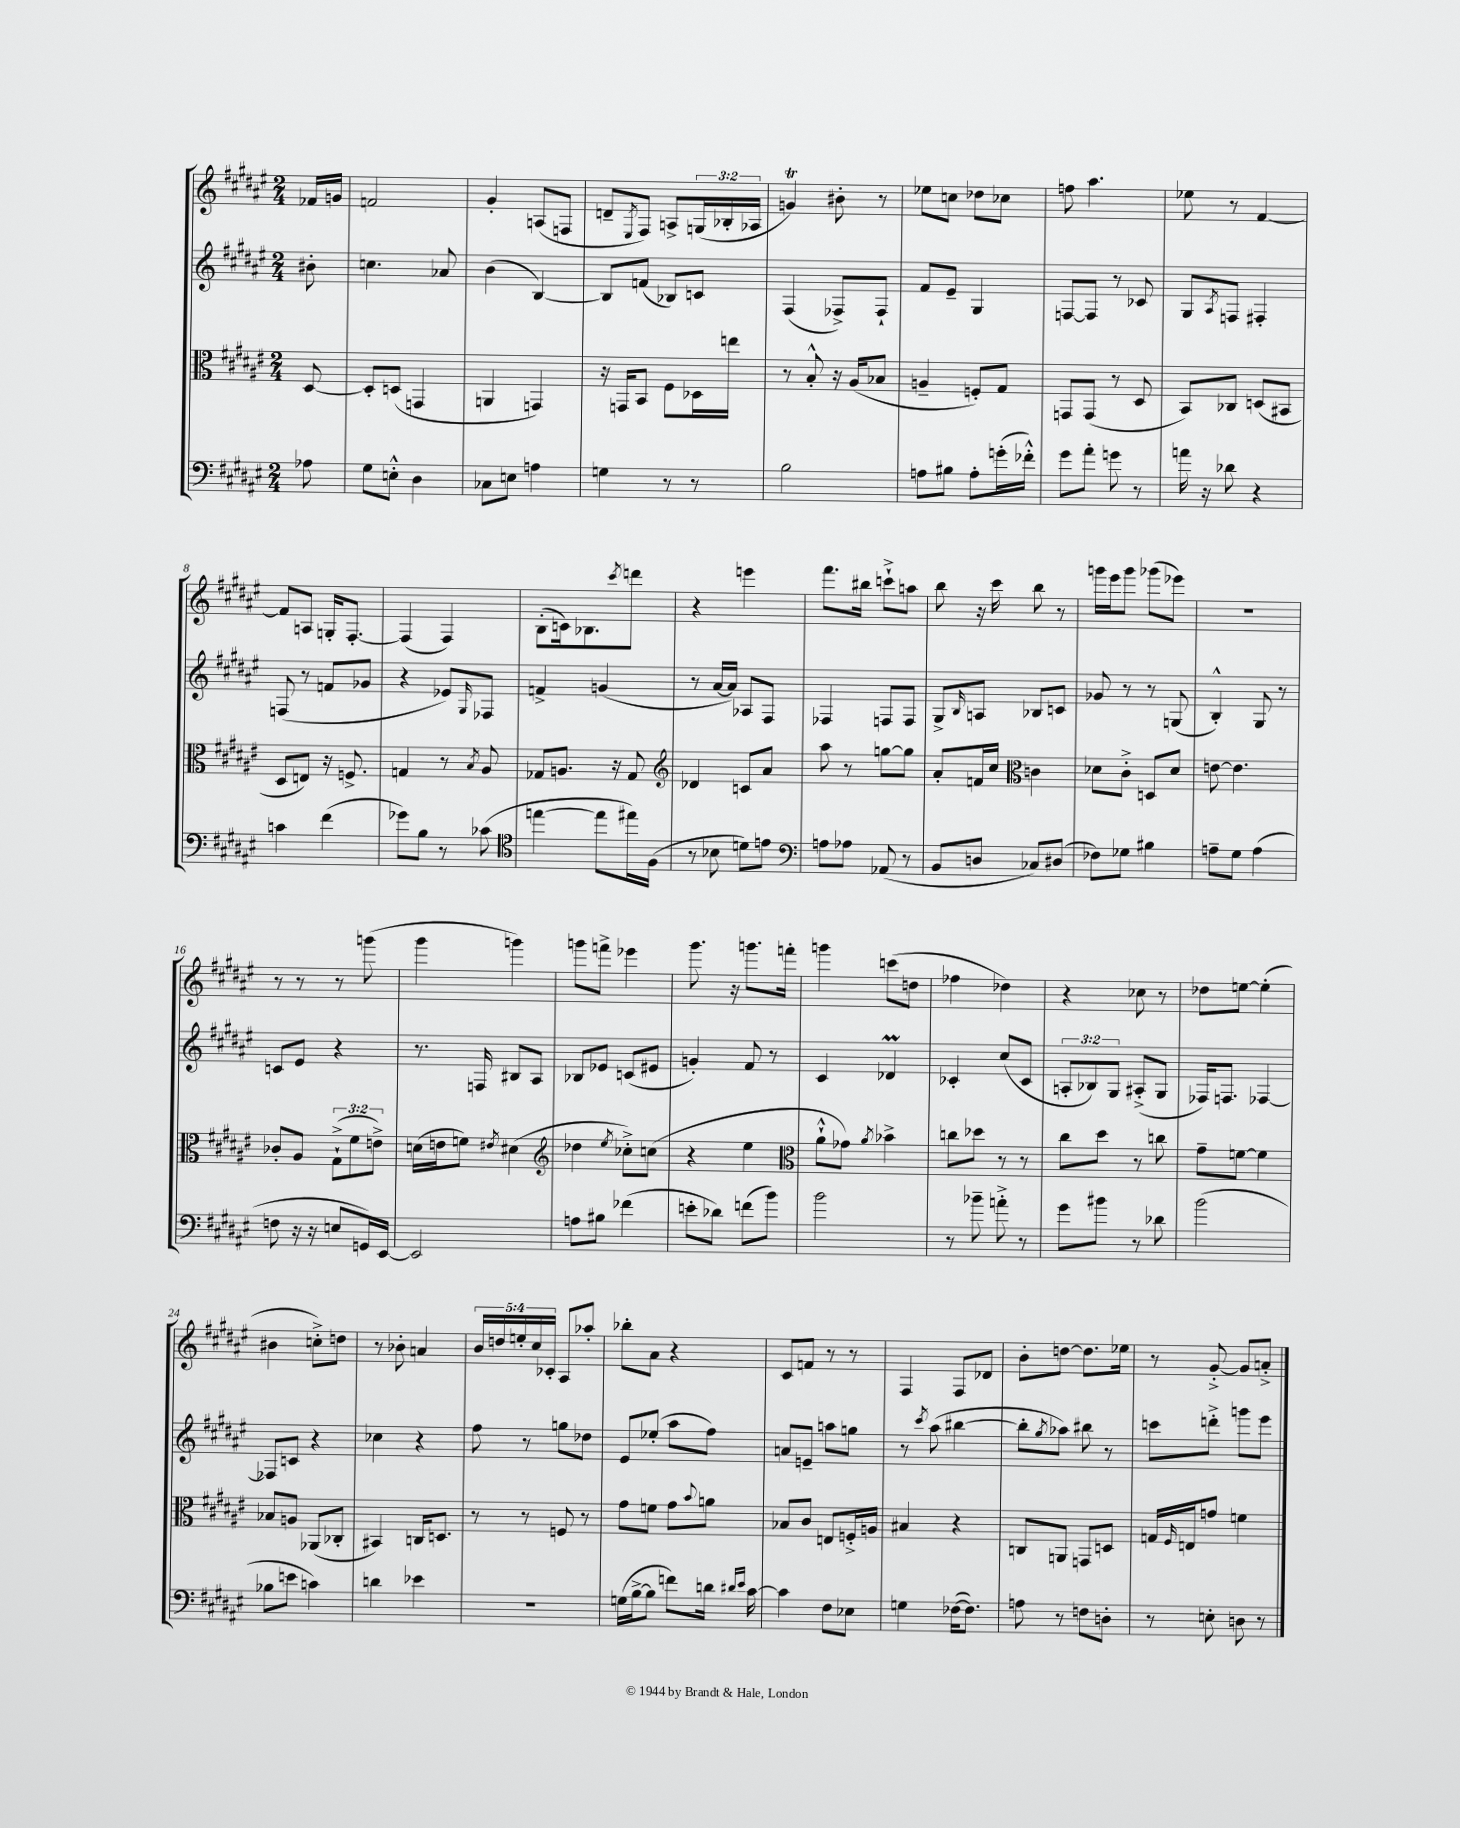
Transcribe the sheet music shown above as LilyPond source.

<<
\new StaffGroup <<
\new Staff = "s0" {
    \clef treble \key fis \major \numericTimeSignature \time 2/4 \override Staff.TupletNumber.text = #tuplet-number::calc-fraction-text \partial 8
    fes'16 g'16 |
    f'2 |
    gis'4-. a8( f8 |
    d'8-- \acciaccatura { eis8 } fis8) a8-> \tuplet 3/2 { g16( bes16-. aes16 } |
    g'4\trill) bis'8-. r8 |
    ees''8 c''8 des''8 ces''8 |
    f''8 ais''4. |
    ees''8 r8 fis'4~ |
    fis'8 a8 g16-. fis8.~-. |
    fis4( fis4) |
    b8-.( c'16) bes8. \acciaccatura { cis'''8 } d'''8 |
    r4 e'''4 |
    fis'''8. bis''16 c'''8-!-> a''8 |
    b''8 r16 cis'''16 b''8 r8 |
    g'''16 eis'''16 g'''8 ges'''8( ees'''8) |
    R2 |
    r8 r8 r8 g'''8( |
    gis'''4 g'''4) |
    g'''8 f'''8-> ees'''4 |
    gis'''8. r16 g'''8. f'''16-. |
    g'''4 c'''8( d''8 |
    fes''4 des''4) |
    r4 ces''8 r8 |
    des''8 e''8~ e''4-.( |
    bis'4 c''8-.->) d''8 |
    r8 bes'8-. a'4 |
    \tuplet 5/4 { b'16 d''16 e''16-. cis''16 ces'16-. } ais8 aes''8-. |
    bes''8-. ais'8 r4 |
    cis'8 f'8 r8 r8 |
    fis4 fis8 des'8 |
    b'8-. d''8~ d''8. ees''16 |
    r8 gis'8~-.-> gis'8 a'8-.-> \bar "|." |
}
\new Staff = "s1" {
    \clef treble \key fis \major \numericTimeSignature \time 2/4 \override Staff.TupletNumber.text = #tuplet-number::calc-fraction-text \partial 8
    bis'8-. |
    c''4. aes'8 |
    b'4( b4~) |
    b8 f'8( bes8) c'8 |
    fis4( fes8->) fes8-! |
    fis'8 eis'8-- gis4 |
    f8~ f8 r8 ces'8 |
    gis8 \acciaccatura { ais8 } f8 fis4-. |
    f8( r8 f'8 ges'8 |
    r4 ees'8) \grace { gis16 } fes8 |
    f'4-> g'4( |
    r8 ais'16~ ais'16) aes8 fis8 |
    fes4 f8 f8 |
    gis8-> \grace { b16 } a8 bes8 c'8 |
    ges'8 r8 r8 g8( |
    b4-.-^) gis8 r8 |
    c'8 eis'8 r4 |
    r8. f16 bis8 ais8 |
    bes8 ees'8 c'8( eis'8 |
    g'4-.) fis'8 r8 |
    cis'4 des'4\prall |
    ces'4-. cis''8( ces'8 |
    \tuplet 3/2 { a8-. bes8) gis8 } ais8-.->( gis8 |
    fes16) f8. fes4~ |
    fes8 c'8 r4 |
    ces''4 r4 |
    fis''8 r8 g''8 des''8 |
    eis'8 ees''8-.( ais''8 fis''8) |
    a'8 e'8-- a''8 g''8 |
    r8 \acciaccatura { cis'''8 } ais''8( bis''4~ |
    bis''8-. \acciaccatura { gis''8 } aes''8) bis''8 r8 |
    c'''8 d'''8-.-> g'''8 eis'''8 \bar "|." |
}
\new Staff = "s2" {
    \clef alto \key fis \major \numericTimeSignature \time 2/4 \override Staff.TupletNumber.text = #tuplet-number::calc-fraction-text \partial 8
    dis8~ |
    dis8-. d8( g,4 |
    a,4 g,4) |
    r16 g,16 b,8 fis8 des16 e''16 |
    r8 b8-.-^ r16 ais16( bes8 |
    a4-- f8-.) gis8 |
    g,8 g,8( r8 dis8 |
    b,8) ces8 d8( bis,8 |
    dis8 e8) r16 f8.-> |
    g4 r8 \acciaccatura { b8 } ais8 |
    ges8 a8. r16 ges8 |
    \clef treble des'4 c'8 ais'8 |
    ais''8 r8 g''8~ g''8 |
    ais'8-. f'16 cis''16 \clef alto c'4 |
    des'8 cis'8-.-> d8 des'8 |
    e'8~ e'4. |
    ces'8-. ais8 \tuplet 3/2 { gis8-!->( fis'8 e'8->) } |
    d'16( e'16 f'8) \acciaccatura { eis'8 } dis'4( |
    \clef treble des''4 \acciaccatura { eis''8 } ces''8-.->) c''8( |
    r4 eis''4 |
    \clef alto ais'8-!-^ ges'8) \acciaccatura { ais'8 } bes'4-> |
    c''8 des''8 r8 r8 |
    cis''8 dis''8 r8 c''8 |
    gis'8-- f'8~ f'4 |
    bes8 a8 aes,8( ces8-. |
    bis,4) c16 d8. |
    r8 r8 f8 r8 |
    gis'8 f'8 gis'8 \appoggiatura { b'8 } a'8 |
    bes8 cis'8 e8 f16-.-> a16 |
    bis4 r4 |
    c8 a,8 g,8 d8 |
    g16 \grace { fis16 } e16 g'8 f'4 \bar "|." |
}
\new Staff = "s3" {
    \clef bass \key fis \major \numericTimeSignature \time 2/4 \partial 8
    aes8 |
    gis8 e8-.-^ dis4 |
    ces8 e8 a4 |
    g4 r8 r8 |
    b2 |
    a8 bis8 a8-. g'16-.( fes'16-.-^) |
    gis'8 ais'8-. g'8 r8 |
    a'16 r16 des'8 r4 |
    c'4 fis'4( |
    ges'8) b8 r8 ces'8( |
    \clef tenor e''4~ e''8 eis''16) fis16( |
    r8 bes8 d'8) e'8 |
    \clef bass a8 aes8 aes,8( r8 |
    b,8 d8 ces8) dis8( |
    fes8) ges8 bis4 |
    a8-- gis8 a4( |
    f8 r16 r16 e8 g,16) eis,16~ |
    eis,2 |
    a8 bis8 fes'4( |
    e'8-. des'8) f'8( b'8) |
    b'2 |
    r8 bes'8-- a'8-.-> r8 |
    gis'8 bis'8 r8 des'8 |
    b'2( |
    bes8 e'8 c'4) |
    d'4 ees'4 |
    R2 |
    g16( b16~-> b8 f'8) d'16 \grace { dis'16 eis'16 } cis'16~ |
    cis'4 fis8 ees8 |
    g4 fes16~( fes8.) |
    a8 r8 f8 d8-. |
    r8 e8-. d8 r8 \bar "|." |
}
>>
>>
